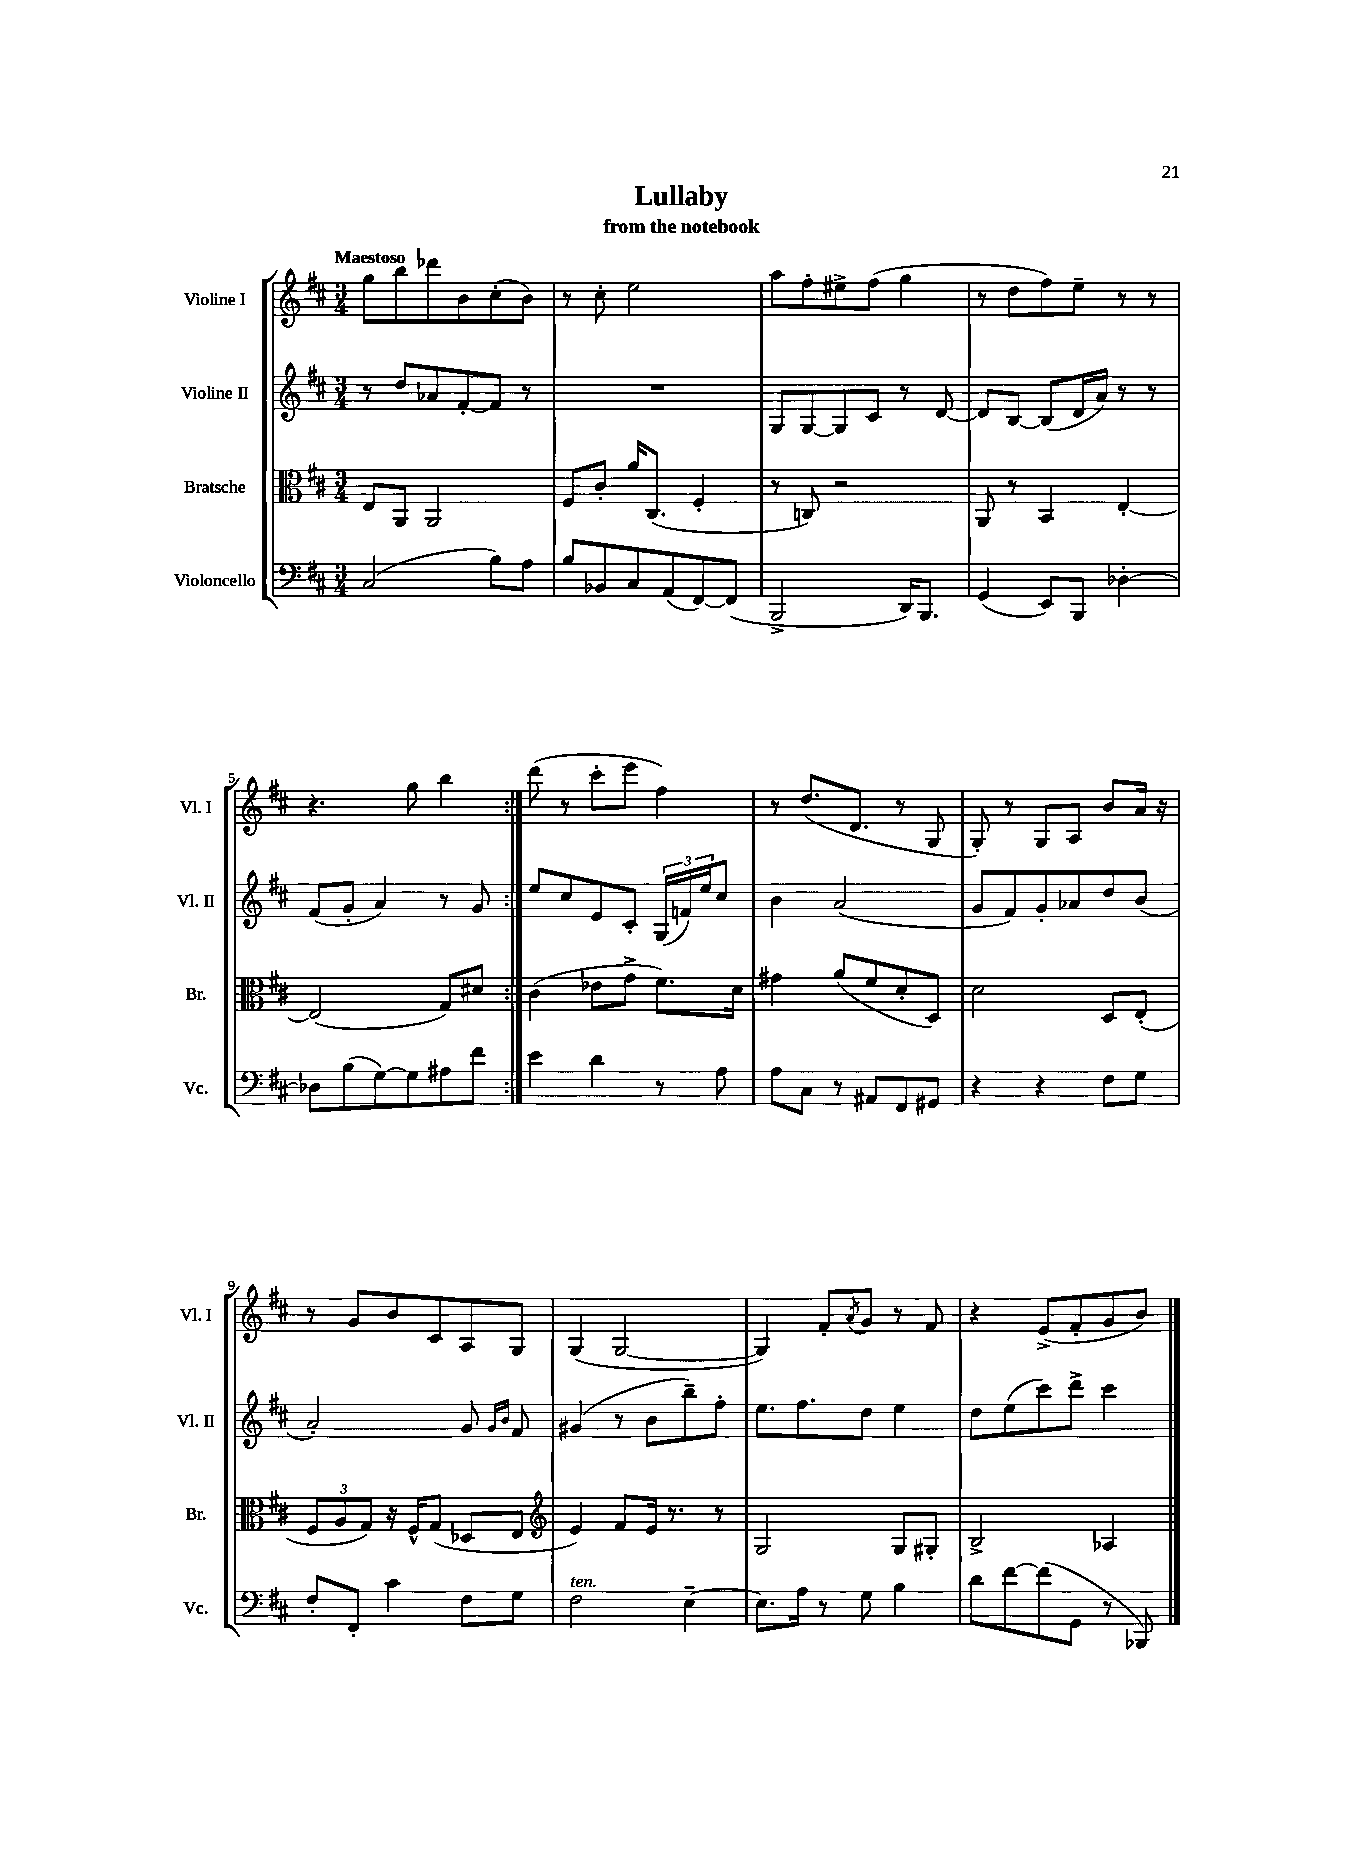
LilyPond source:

\header { title = "Lullaby" subtitle = "from the notebook" }
<<
\new StaffGroup <<
\new Staff = "s0" \with { instrumentName = "Violine I" shortInstrumentName = "Vl. I" } {
    \clef treble \key d \major \numericTimeSignature \time 3/4 \tempo "Maestoso"
    \repeat volta 2 { g''8 b''8 des'''8 b'8 cis''8-.( b'8) |
    r8 cis''8-. e''2 |
    a''8 fis''8-. eis''8-> fis''8( g''4 |
    r8 d''8 fis''8) e''8-- r8 r8 |
    r4. g''8 b''4 | }
    d'''8( r8 cis'''8-. e'''8 fis''4) |
    r8 d''8.( d'8. r8 g8 |
    g8-.) r8 g8 a8 b'8 a'16 r16 |
    r8 g'8 b'8 cis'8 a8 g8 |
    g4( g2~ |
    g4) fis'8-. \acciaccatura { a'8 } g'8 r8 fis'8 |
    r4 e'8->( fis'8-. g'8 b'8) \bar "|." |
}
\new Staff = "s1" \with { instrumentName = "Violine II" shortInstrumentName = "Vl. II" } {
    \clef treble \key d \major \numericTimeSignature \time 3/4
    \repeat volta 2 { r8 d''8 aes'8 fis'8~-. fis'8 r8 |
    R2. |
    g8 g8~ g8 cis'8 r8 d'8~ |
    d'8 b8~ b8( d'16 a'16) r8 r8 |
    fis'8( g'8-. a'4) r8 g'8 | }
    e''8 cis''8 e'8 cis'8-. \tuplet 3/2 { g16( f'16) e''16 } cis''8 |
    b'4 a'2( |
    g'8 fis'8) g'8-. aes'8 d''8 b'8( |
    a'2-.) g'8 \grace { g'16 b'16 } fis'8 |
    gis'4( r8 b'8 b''8--) fis''8-. |
    e''8. fis''8. d''8 e''4 |
    d''8 e''8( cis'''8) d'''8-> cis'''4 \bar "|." |
}
\new Staff = "s2" \with { instrumentName = "Bratsche" shortInstrumentName = "Br." } {
    \clef alto \key d \major \numericTimeSignature \time 3/4
    \repeat volta 2 { e8 a,8 a,2 |
    fis8 cis'8-. a'16 cis8.( fis4-. |
    r8 c8) r2 |
    a,8 r8 b,4 e4~-. |
    e2( g8) dis'8 | }
    cis'4( ees'8 g'8-> fis'8.) d'16 |
    gis'4 a'8( fis'8 d'8-. d8) |
    d'2 d8 e8-.( |
    \tuplet 3/2 { fis8 a8 g8) } r16 fis16-^ g8( des8 e8 |
    \clef treble e'4) fis'8 e'16 r8. r8 |
    g2 g8 gis8-. |
    b2-> aes4 \bar "|." |
}
\new Staff = "s3" \with { instrumentName = "Violoncello" shortInstrumentName = "Vc." } {
    \clef bass \key d \major \numericTimeSignature \time 3/4
    \repeat volta 2 { cis2( b8) a8 |
    b8 bes,8 cis8 a,8( fis,8~) fis,8( |
    b,,2-> d,16) b,,8. |
    g,4( e,8) b,,8 des4~-. |
    des8 b8( g8~) g8 ais8 fis'8 | }
    e'4 d'4 r8 a8 |
    a8 cis8 r8 ais,8 fis,8 gis,8 |
    r4 r4 fis8 g8 |
    fis8-. fis,8-. cis'4 fis8 g8 |
    fis2^\markup { \italic "ten." } e4~-- |
    e8. a16 r8 g8 b4 |
    d'8 fis'8~ fis'8( g,8 r8 bes,,8) \bar "|." |
}
>>
>>
